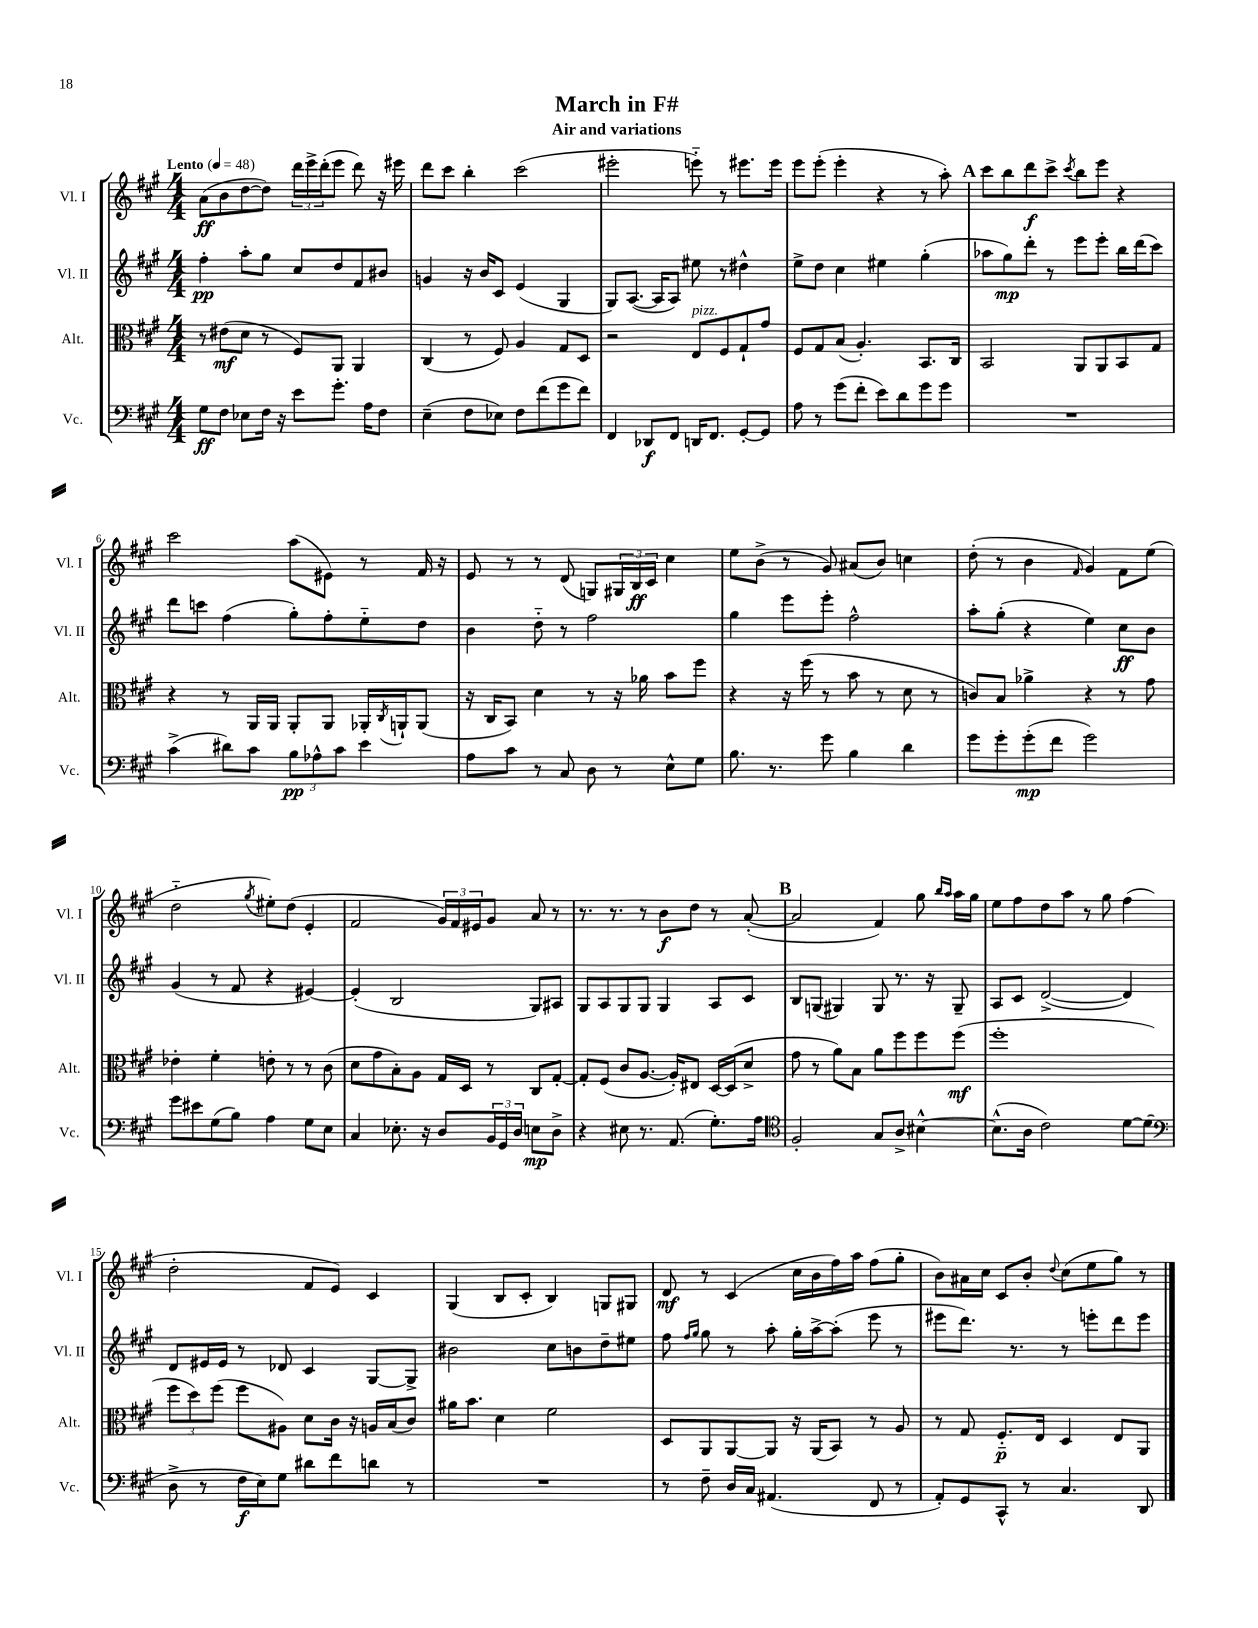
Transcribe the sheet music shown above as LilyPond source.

\header { title = "March in F#" subtitle = "Air and variations" }
<<
\new StaffGroup <<
\new Staff = "s0" \with { instrumentName = "Vl. I" shortInstrumentName = "Vl. I" } {
    \clef treble \key a \major \numericTimeSignature \time 4/4 \tempo "Lento" 4 = 48
    a'8\ff( b'8 d''8~ d''8) \tuplet 3/2 { d'''16 e'''16-> d'''16-.( } e'''8 d'''8) r16 eis'''16 |
    d'''8 cis'''8 b''4-. cis'''2( |
    eis'''2-. e'''8-_) r8 eis'''8. eis'''16 |
    e'''8 e'''8-.( e'''4-. r4 r8 a''8-.) |
    \mark \markup { \bold "A" } cis'''8 b''8 d'''8\f cis'''8-> \acciaccatura { cis'''8 } b''8 e'''8 r4 |
    cis'''2 a''8( eis'8) r8 fis'16 r16 |
    e'8 r8 r8 d'8( g8) \tuplet 3/2 { gis16 b16\ff cis'16 } cis''4 |
    e''8 b'8->( r8 gis'8) ais'8( b'8) c''4 |
    d''8-.( r8 b'4 \grace { fis'16 } gis'4) fis'8 e''8( |
    d''2-_ \acciaccatura { gis''8 } eis''8-.) d''8( e'4-. |
    fis'2 \tuplet 3/2 { gis'16) fis'16 eis'16 } gis'8 a'8 r8 |
    r8. r8. r8 b'8\f d''8 r8 a'8~-.( |
    \mark \markup { \bold "B" } a'2 fis'4) gis''8 \grace { b''16 a''16 } a''16 gis''16 |
    e''8 fis''8 d''8 a''8 r8 gis''8 fis''4( |
    d''2-. fis'8 e'8) cis'4 |
    gis4( b8 cis'8-. b4) g8 gis8 |
    d'8\mf r8 cis'4( cis''16 b'16 fis''16) a''16 fis''8( gis''8-. |
    b'8) ais'16 cis''16 cis'8 b'8-. \appoggiatura { d''8 } cis''8( e''8 gis''8) r8 \bar "|." |
}
\new Staff = "s1" \with { instrumentName = "Vl. II" shortInstrumentName = "Vl. II" } {
    \clef treble \key a \major \numericTimeSignature \time 4/4
    fis''4-.\pp a''8-. gis''8 cis''8 d''8 fis'8 bis'8 |
    g'4 r16 b'16 cis'8 e'4( gis4 |
    gis8) a8.~( a16 a8) eis''8 r8 dis''4-^ |
    e''8-> d''8 cis''4 eis''4 gis''4-.( |
    \mark \markup { \bold "A" } aes''8 gis''8\mp) d'''8-. r8 e'''8 e'''8-. b''16 d'''16( cis'''8) |
    d'''8 c'''8 fis''4( gis''8-.) fis''8-. e''8-_ d''8 |
    b'4 d''8-_ r8 fis''2 |
    gis''4 e'''8 e'''8-. fis''2-^ |
    a''8-. gis''8-.( r4 e''4) cis''8\ff b'8 |
    gis'4( r8 fis'8 r4 eis'4~) |
    eis'4-.( b2 gis8) ais8 |
    gis8 a8 gis8 gis8 gis4 a8 cis'8 |
    \mark \markup { \bold "B" } b8 g8( gis4) gis8 r8. r16 gis8-- |
    a8 cis'8 d'2~->( d'4) |
    d'8 eis'16 eis'16 r8 des'8 cis'4 gis8~ gis8-> |
    bis'2 cis''8 b'8 d''8-- eis''8 |
    fis''8 \grace { fis''16 gis''16 } gis''8 r8 a''8-. gis''16-. a''16~-> a''8-.( e'''8 r8 |
    eis'''8 d'''8.) r8. r8 e'''8-. d'''8 e'''8 \bar "|." |
}
\new Staff = "s2" \with { instrumentName = "Alt." shortInstrumentName = "Alt." } {
    \clef alto \key a \major \numericTimeSignature \time 4/4
    r8 eis'8\mf( d'8 r8 fis8) a,8 a,4 |
    cis4( r8 fis8) a4 gis8 d8 |
    r2 e8^\markup { \italic "pizz." } fis8 gis8-! gis'8 |
    fis8 gis8 b8( a4.-.) b,8. cis16 |
    \mark \markup { \bold "A" } b,2 a,8 a,8 b,8 gis8 |
    r4 r8 a,16 a,16 a,8-. a,8 aes,16-. \acciaccatura { cis8 } a,16-! a,8( |
    r16 cis16 b,8) d'4 r8 r16 aes'16 b'8 fis''8 |
    r4 r16 fis''16( r8 b'8 r8 d'8 r8 |
    c'8) b8 aes'4-> r4 r8 gis'8 |
    ees'4-. fis'4-. e'8-. r8 r8 cis'8( |
    d'8 gis'8 b8-.) a8 gis16 d16 r8 cis8 gis8~-. |
    gis8-. fis8( cis'8 a8.~ a16-.) eis8 d16~ d16( d'8-> |
    \mark \markup { \bold "B" } gis'8 r8 a'8) b8 a'8 fis''8 fis''8 fis''8\mf( |
    fis''1-. |
    \tuplet 3/2 { fis''8 d''8) fis''8( } fis''8 ais8) d'8 cis'16 r16 a16 b16( cis'8) |
    ais'16 b'8. d'4 fis'2 |
    d8 a,8 a,8~ a,8 r16 a,16( b,8) r8 a8 |
    r8 gis8 fis8.-_\p e16 d4 e8 a,8 \bar "|." |
}
\new Staff = "s3" \with { instrumentName = "Vc." shortInstrumentName = "Vc." } {
    \clef bass \key a \major \numericTimeSignature \time 4/4
    gis8\ff fis8 ees8 fis16 r16 e'8 gis'8.-. a16 fis8 |
    e4--( fis8 ees8) fis8 fis'8( gis'8 fis'8) |
    fis,4 des,8\f fis,8 d,16 fis,8. gis,8~-. gis,8 |
    a8 r8 gis'8( fis'8-. e'8) d'8 gis'8 gis'8 |
    \mark \markup { \bold "A" } R1 |
    cis'4->( dis'8) cis'8 \tuplet 3/2 { b8\pp aes8-^ cis'8 } e'4 |
    a8 cis'8 r8 cis8 d8 r8 e8-^ gis8 |
    b8. r8. gis'8 b4 d'4 |
    gis'8 gis'8-. gis'8-.\mp( fis'8 gis'2) |
    gis'8 eis'8 gis8( b8) a4 gis8 e8 |
    cis4 ees8.-. r16 d8 \tuplet 3/2 { b,16 gis,16 d16 } e8\mp d8-> |
    r4 eis8 r8. a,8.( gis8.-.) a16 |
    \mark \markup { \bold "B" } \clef tenor fis2-. gis8 a8-> bis4~-^ |
    bis8.-^( a16 cis'2) d'8~ d'8( |
    \clef bass d8-> r8 fis16\f e16) gis8 dis'8 fis'8 d'8 r8 |
    R1 |
    r8 fis8-- d16 cis16 ais,4.( fis,8 r8 |
    a,8-.) gis,8 cis,8-^ r8 cis4. d,8 \bar "|." |
}
>>
>>
